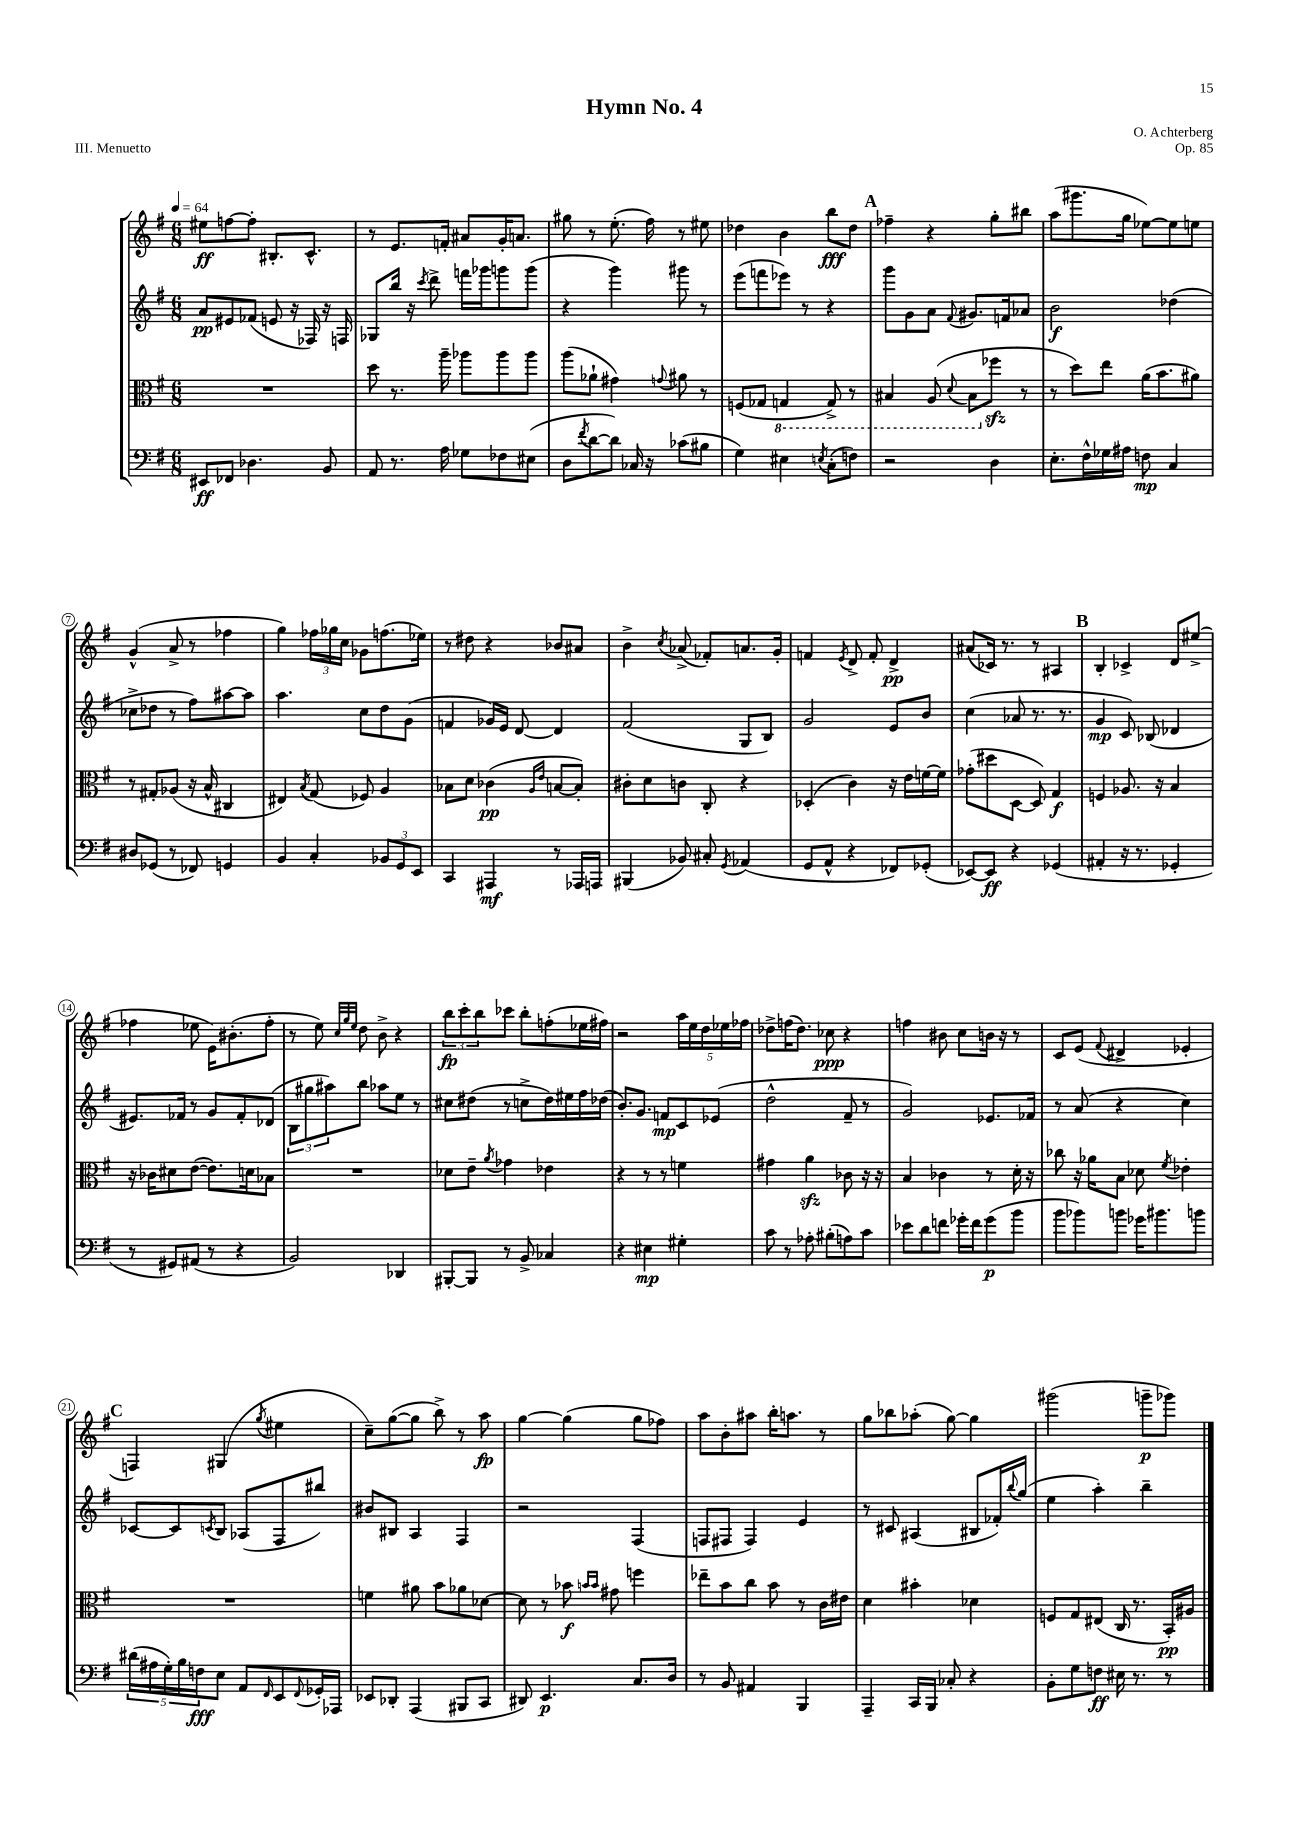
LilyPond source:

\header { title = "Hymn No. 4" composer = "O. Achterberg" opus = "Op. 85" piece = "III. Menuetto" }
<<
\new StaffGroup <<
\new Staff = "s0" {
    \clef treble \key g \major \numericTimeSignature \time 6/8 \tempo 4 = 64
    eis''8\ff f''8~ f''8-. bis8.-. c'8.-^ |
    r8 e'8. f'16-. ais'8 g'16-. a'8. |
    gis''8 r8 e''8.-.( fis''16) r8 eis''8 |
    des''4 b'4 b''8\fff des''8 |
    \mark \markup { \bold "A" } fes''4-- r4 g''8-. bis''8 |
    a''8( gis'''8. g''16 ees''8~) ees''8 e''8 |
    g'4-^( a'8-> r8 fes''4 |
    g''4) \tuplet 3/2 { fes''16 ges''16 c''16 } ges'8 f''8.( ees''16) |
    r8 dis''8 r4 bes'8 ais'8 |
    b'4-> \acciaccatura { c''8 } aes'8->( fes'8-.) a'8. g'16-. |
    f'4 \acciaccatura { e'8 } d'8-> f'8-. d'4->\pp |
    ais'8( ces'16) r8. r8 ais4 |
    \mark \markup { \bold "B" } b4-. ces'4-> d'8 eis''8->( |
    fes''4 ees''8 e'16) bis'8.-.( fes''8-. |
    r8 e''8) \grace { c''32 g''32 e''32 } d''8 b'8-> r4 |
    \tuplet 3/2 { b''8\fp c'''8-. b''8 } ces'''8 b''8-. f''8-.( ees''16 fis''16) |
    r2 \tuplet 5/4 { a''16 e''16 d''16 ees''16 fes''16 } |
    des''8-> f''16( des''8.) ces''8\ppp r4 |
    f''4 bis'8 c''8 b'16 r16 r8 |
    c'8 e'8( \appoggiatura { fis'8 } dis'4-> ees'4-. |
    \mark \markup { \bold "C" } f4) gis4( \acciaccatura { g''8 } eis''4 |
    c''8--) g''8~( g''8 b''8->) r8 a''8\fp |
    g''4~ g''4( g''8 fes''8) |
    a''8 b'8-. ais''8 b''16-. a''8. r8 |
    g''8 bes''8 aes''8-.( g''8~) g''4 |
    gis'''2( g'''8--\p ges'''8) \bar "|." |
}
\new Staff = "s1" {
    \clef treble \key g \major \numericTimeSignature \time 6/8
    a'8\pp eis'8 fes'8( e'8 r16 fes16) r16 f16 |
    ges8 b''16 r16 \acciaccatura { c'''8 } d'''8-> f'''16 ges'''16 g'''8 g'''8( |
    r4 g'''4) gis'''8 r8 |
    e'''8( f'''8 ees'''8) r8 r4 |
    \mark \markup { \bold "A" } g'''8 g'8 a'8 \appoggiatura { fis'8 } gis'8. f'16 aes'8 |
    b'2\f des''4( |
    ces''8-> des''8 r8 fis''8) ais''8~ ais''8 |
    a''4. c''8 d''8 g'8( |
    f'4 ges'16) e'16 d'8~ d'4 |
    fis'2( g8 b8) |
    g'2 e'8 b'8 |
    c''4( aes'8 r8. r8. |
    \mark \markup { \bold "B" } g'4\mp c'8) bes8( des'4 |
    eis'8.) fes'16 r8 g'8 fes'8-. des'8( |
    \tuplet 3/2 { b8 gis''8 ais''8) } b''8 aes''8 e''8 r8 |
    cis''8 dis''8( r8 c''8-> dis''16) eis''16 fis''16 des''16( |
    b'8.-.) g'8. f'8\mp c'8 ees'8( |
    d''2-^ fis'8-- r8 |
    g'2) ees'8. fes'16 |
    r8 a'8( r4 c''4) |
    \mark \markup { \bold "C" } ces'8~ ces'8 \acciaccatura { c'8 } b8 aes8( fis8 bis''8) |
    bis'8 bis8 a4 fis4 |
    r2 fis4( |
    f8 fis8 fis4) e'4 |
    r8 cis'8 ais4( bis8 fes'16-.) \appoggiatura { b''8 } g''16( |
    e''4 a''4-.) b''4-- \bar "|." |
}
\new Staff = "s2" {
    \clef alto \key g \major \numericTimeSignature \time 6/8
    R2. |
    d''8 r8. a''16-- aes''8 aes''8 aes''8 |
    a''8( aes'8-! gis'4) \appoggiatura { g'8 } ais'8 r8 |
    f8( ges8 \ottava #-1 g,!4 g,8->) r8 |
    \mark \markup { \bold "A" } bis,4 a,8( \appoggiatura { d8 } bis,8 \ottava #0 fes''8\sfz r8 |
    r8 d''8) e''8 a'16( b'8. ais'8) |
    r8 gis8-. aes8( r16 b16-^ cis4 |
    eis4) \acciaccatura { b8 } g8( fes8) a4 |
    bes8 d'8 ces'4\pp( \grace { a16 e'16 } b8~ b8-.) |
    cis'8-. d'8 c'8 c8-. r4 |
    des4-.( c'4) r16 e'16 f'16~ f'16 |
    ges'8-.( dis''8 d8~ d8) g4\f |
    \mark \markup { \bold "B" } f4 aes8. r16 b4 |
    r16 ces'16 dis'8 e'8~( e'8.) d'16 bes8 |
    R2. |
    des'8 e'8-- \acciaccatura { a'8 } ges'4 ees'4 |
    r4 r8 r8 f'4 |
    gis'4 a'4\sfz ces'8 r16 r16 |
    b4 ces'4 r8 d'16-. r16 |
    ces''8 r16 aes'16 b8 des'8 \acciaccatura { fis'8 } ees'4-. |
    \mark \markup { \bold "C" } R2. |
    f'4 ais'8 b'8 aes'8 des'8~ |
    des'8 r8 bes'8\f \grace { b'16 b'16 } gis'8 f''4 |
    ees''8-- b'8 c''8 b'8 r8 c'16 eis'16 |
    d'4 bis'4-. des'4 |
    f8 g8 eis8( c16 r8. b,16-.\pp) ais16 \bar "|." |
}
\new Staff = "s3" {
    \clef bass \key g \major \numericTimeSignature \time 6/8
    eis,8\ff fes,8 des4. b,8 |
    a,8 r8. a16 ges8 fes8 eis8( |
    d8 \acciaccatura { fis'8 } d'8~ d'8) ces16 r16 ces'8( bis8 |
    g4) eis4 \acciaccatura { e8 } c8-.( f8) |
    \mark \markup { \bold "A" } r2 d4 |
    e8.-. fis16-^ ges16 ais16 f8\mp c4 |
    dis8 ges,8( r8 fes,8) g,4 |
    b,4 c4-. \tuplet 3/2 { bes,8 g,8 e,8 } |
    c,4 ais,,4\mf r8 aes,,16 a,,16 |
    bis,,4( bes,8) cis8-. \acciaccatura { g,8 } aes,4( |
    g,8 a,8-^ r4 fes,8) ges,8-.( |
    ees,8~) ees,8\ff r4 ges,4( |
    \mark \markup { \bold "B" } ais,4-. r16 r8. ges,4-. |
    r8 gis,8) ais,8( r8 r4 |
    b,2) des,4 |
    bis,,8~-. bis,,8 r8 b,8-> ces4 |
    r4 eis4\mp gis4-. |
    c'8 r8 aes8-. bis8-.( a8) c'8 |
    ees'8 d'8 f'8 ges'16-. f'16 ges'8\p( b'8 |
    b'8 bes'8) b'8 ges'16 bis'8. b'8 |
    \mark \markup { \bold "C" } \tuplet 5/4 { dis'16( ais16 g16-.) b16 f16\fff } e8 a,8 \grace { fis,16 } e,8 \appoggiatura { fis,8 } ges,16-. aes,,16 |
    ees,8 des,8-. a,,4( bis,,8 c,8 |
    dis,8) e,4.\p c8. d16 |
    r8 b,8 ais,4 b,,4 |
    a,,4-- c,16 b,,16 ces8-. r4 |
    b,8-. g8 f8\ff eis16 r8. r8 \bar "|." |
}
>>
>>
\layout { \context { \Score \override BarNumber.stencil = #(make-stencil-circler 0.1 0.3 ly:text-interface::print) } }
